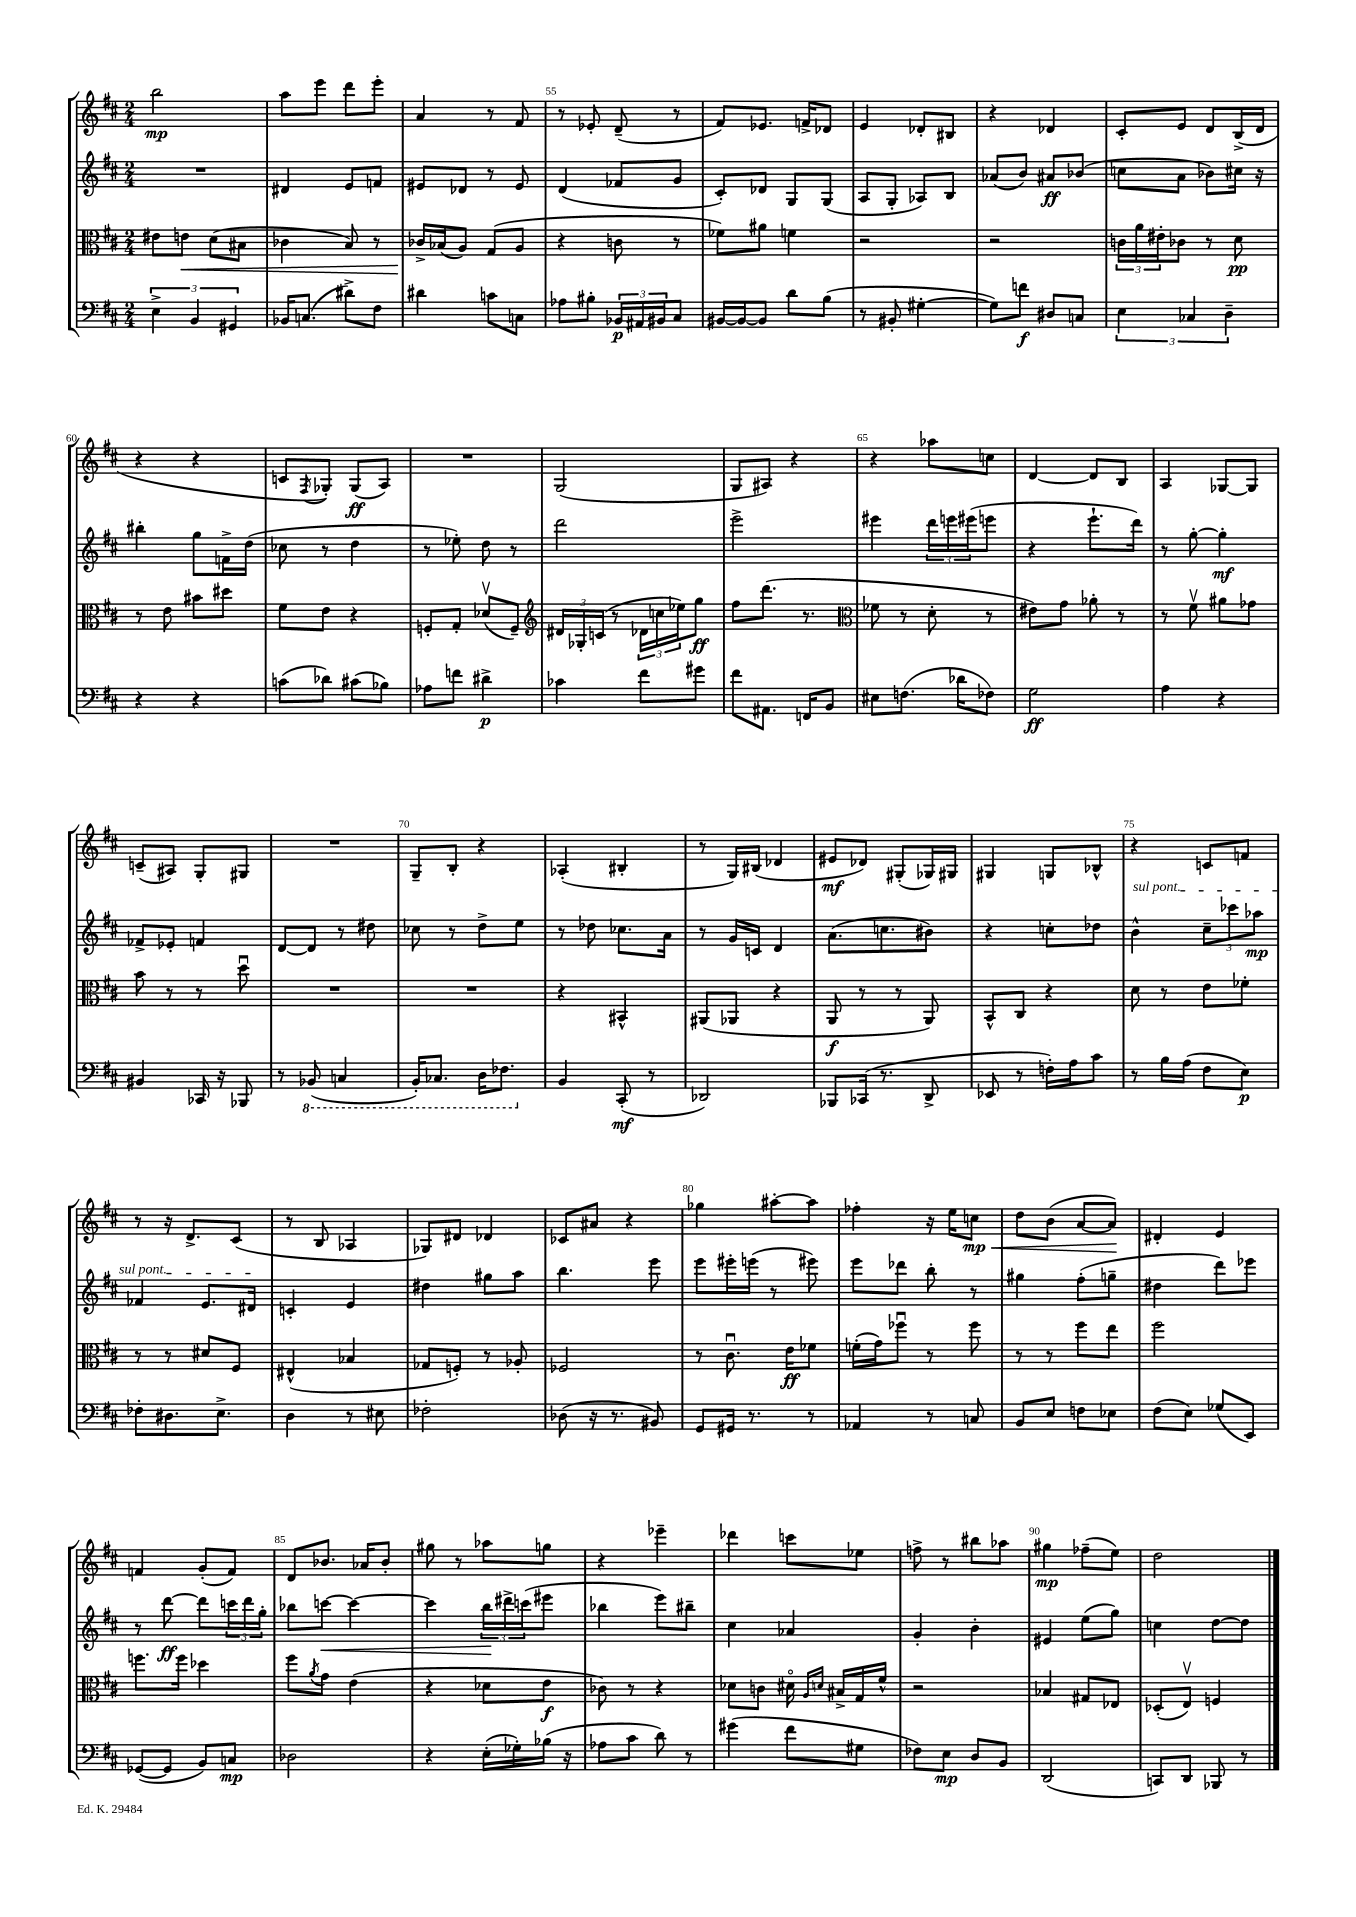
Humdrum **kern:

**kern	**kern	**kern	**kern
*staff4	*staff3	*staff2	*staff1
*clefF4	*clefC3	*clefG2	*clefG2
*k[f#c#]	*k[f#c#]	*k[f#c#]	*k[f#c#]
*M2/4	*M2/4	*M2/4	*M2/4
6E^	8e#	2r	2bb
.	8e	.	.
6BB	.	.	.
.	(8d	.	.
6GG#	.	.	.
.	8B#	.	.
=	=	=	=
16BB-	4c-	4d#	8aa
(8.C	.	.	.
.	.	.	8eee
8d#^)	8B)	8e	8ddd
8F#	8r	8f	8eee'
=	=	=	=
4d#	16c-^	8e#	4a
.	(16B-	.	.
.	8A)	8d-	.
8c	(8G	8r	8r
8C	8A	8e#	8f#
=	=	=	=
8A-	4r	(4d	8r
8B#'	.	.	8e-'
24BB-	8c	8f-	(8d~
24AA#	.	.	.
24BB#	.	.	.
8C#	8r	8g	8r
=	=	=	=
[16BB#	8f-)	8c#')	8f#)
16BB#_	.	.	.
8BB#]	8a#	8d-	8.e-
8d	4f	8G	.
.	.	.	16f^
(8B	.	(8G	8d-
=	=	=	=
8r	2r	8A	4e
8BB#'	.	8G'	.
[4G#'	.	8A-)	8d-'
.	.	8B	8B#
=	=	=	=
8G#])	2r	(8a-	4r
8f	.	8b)	.
8D#	.	8a#	4d-
8C	.	(8b-	.
=	=	=	=
6E	24c	8cc	8c#'
.	24a	.	.
.	24e#'	.	.
.	8c-	8a	8e
6C-	.	.	.
.	8r	8b-)	8d
6D~	.	.	.
.	8d	16cc#	(16B^
.	.	16r	16d
=	=	=	=
4r	8r	4bb#'	4r
.	8e	.	.
4r	8b#	8gg	4r
.	8dd#	16f^	.
.	.	(16dd	.
=	=	=	=
(8c	8f#	8cc-	8c
.	.	.	8qF#
8d-)	8e	8r	8G-')
(8c#	4r	4dd	(8G-
8B-)	.	.	8A)
=	=	=	=
8A-	8F'	8r	2r
8f	8G'	8ee-')	.
4d#^	(8d-v	8dd	.
.	8F~)	8r	.
=	=	=	=
*	*clefG2	*	*
4c-	24d#	2ddd	(2G
.	24G-'	.	.
.	(24c	.	.
.	8r	.	.
8f#	24d-	.	.
.	24cc	.	.
.	24ee-)	.	.
8g#	8gg	.	.
=	=	=	=
8f#	8ff#	2eee^	8G
8.AA#	(8.ddd	.	8A#)
.	.	.	4r
16FF	8.r	.	.
8BB	.	.	.
=	=	=	=
*	*clefC3	*	*
8E#	8f-	4eee#	4r
(8.F	8r	.	.
.	8d'	24ddd	8aa-
.	.	24eee	.
16d-	.	.	.
.	.	(24eee#	.
8F-)	8r	8eee	8cc
=	=	=	=
2G	8e#)	4r	[4d
.	8g	.	.
.	8a-'	8.eee`	8d]
.	8r	.	8B
.	.	16ddd)	.
=	=	=	=
4A	8r	8r	4A
.	8f#v	[8gg'	.
4r	8a#	4gg']	[8G-
.	8g-	.	8G-]
=	=	=	=
4BB#	8b	8f-^	(8c~
.	8r	8e-'	8A#)
16CC-	8r	4f	8G'
16r	.	.	.
8BBB-	8ddu	.	8G#
=	=	=	=
8r	2r	[8d	2r
(8BBB-	.	8d]	.
4CC	.	8r	.
.	.	8dd#	.
=	=	=	=
16BBB')	2r	8cc-	8G~
8.CC-	.	.	.
.	.	8r	8B'
16DD	.	8dd^	4r
8.FF-	.	.	.
.	.	8ee	.
=	=	=	=
4BB	4r	8r	(4A-'
.	.	8dd-	.
(8CC#'	4BB#^^	8.cc-	4B#'
8r	.	.	.
.	.	16a	.
=	=	=	=
2DD-)	(8AA#	8r	8r
.	8AA-	16g	16G)
.	.	16c	(16B#
.	4r	4d	4d-
=	=	=	=
8BBB-	8AA	(8.a	8e#
(16CC-	8r	.	8d-)
8.r	.	8.cc	.
.	8r	.	(8G#'
8DD^	8AA)	8b#)	16G-)
.	.	.	16G#
=	=	=	=
8EE-	8BB^^	4r	4G#
8r	8C#	.	.
16F')	4r	8cc'	8G
16A	.	.	.
8c#	.	8dd-	8B-^^
=	=	=	=
8r	8d	4b^^	4r
16B	8r	.	.
(16A	.	.	.
8F#	8e	12cc#~	8c
.	.	12ccc-	.
8E)	8f-'	.	8f
.	.	12aa-	.
=	=	=	=
8F-'	8r	4f-	8r
8.D#	8r	.	16r
.	.	.	8.d^
.	8d#	8.e	.
8.E^	.	.	.
.	8F#	.	(8c#
.	.	16d#	.
=	=	=	=
4D	(4E#^^	4c'	8r
.	.	.	8B
8r	4B-	4e	4A-
8E#	.	.	.
=	=	=	=
2F-'	8G-	4dd#	8G-)
.	8F')	.	8d#
.	8r	8gg#	4d-
.	8A-'	8aa	.
=	=	=	=
(8D-	2F-	4.bb	8c-
16r	.	.	8a#
8.r	.	.	.
.	.	.	4r
8BB#)	.	8eee	.
=	=	=	=
8GG	8r	8eee	4gg-
16GG#	8.c#u	16eee#'	.
8.r	.	(16eee	.
.	.	8r	[8aa#'
.	16e	.	.
8r	8f-	8eee#)	8aa#]
=	=	=	=
4AA-	(16f'	8eee	4ff-'
.	16g)	.	.
.	8ff-u	8ddd-	.
8r	8r	8bb'	16r
.	.	.	16ee
8C	8ff-	8r	8cc
=	=	=	=
8BB	8r	4gg#	8dd
8E	8r	.	(8b
8F	8ff#	(8ff#'	[8a
8E-	8ee	8gg~	8a])
=	=	=	=
(8F#	2ff#	4dd#	4d#'
8E)	.	.	.
(8G-	.	8ddd)	4e
8EE)	.	8eee-	.
=	=	=	=
([8GG-	8.ff	8r	4f
8GG-]	.	[8ddd	.
.	16ff	.	.
8BB)	4dd-	8ddd]	(8g'
8C	.	24ccc	8f)
.	.	24ddd	.
.	.	24gg'	.
=	=	=	=
2D-	8ff#	8bb-	8d
.	8qa	.	.
.	8g	[8ccc	8.b-
.	(4e	4ccc_	.
.	.	.	16a-
.	.	.	8b-'
=	=	=	=
4r	4r	4ccc]	8gg#
.	.	.	8r
(16E'	8d-	24bb	8aa-
.	.	24ddd#^	.
16G-')	.	.	.
.	.	(24ccc	.
(16B-	8e	8eee#	8gg
16r	.	.	.
=	=	=	=
8A-	8c-)	4bb-	4r
8c#	8r	.	.
8d)	4r	8eee)	4eee-~
8r	.	8bb#~	.
=	=	=	=
(4g#	8d-	4cc#	4ddd-
.	8c	.	.
8f#	16d#o	4a-	8ccc
.	16qqA	.	.
.	16qqd	.	.
.	16B#^	.	.
8G#	16G	.	8ee-
.	16f#^^	.	.
=	=	=	=
8F-)	2r	4g'	8ff^
8E	.	.	8r
8D	.	4b'	8bb#
8BB	.	.	8aa-
=	=	=	=
(2DD	4B-	4e#	4gg#
.	8G#	(8ee	(8ff-~
.	8E-	8gg)	8ee)
=	=	=	=
8CC)	(8D-'	4cc	2dd
8DD	8Ev)	.	.
8BBB-	4F	[8dd	.
8r	.	8dd]	.
==	==	==	==
*-	*-	*-	*-
